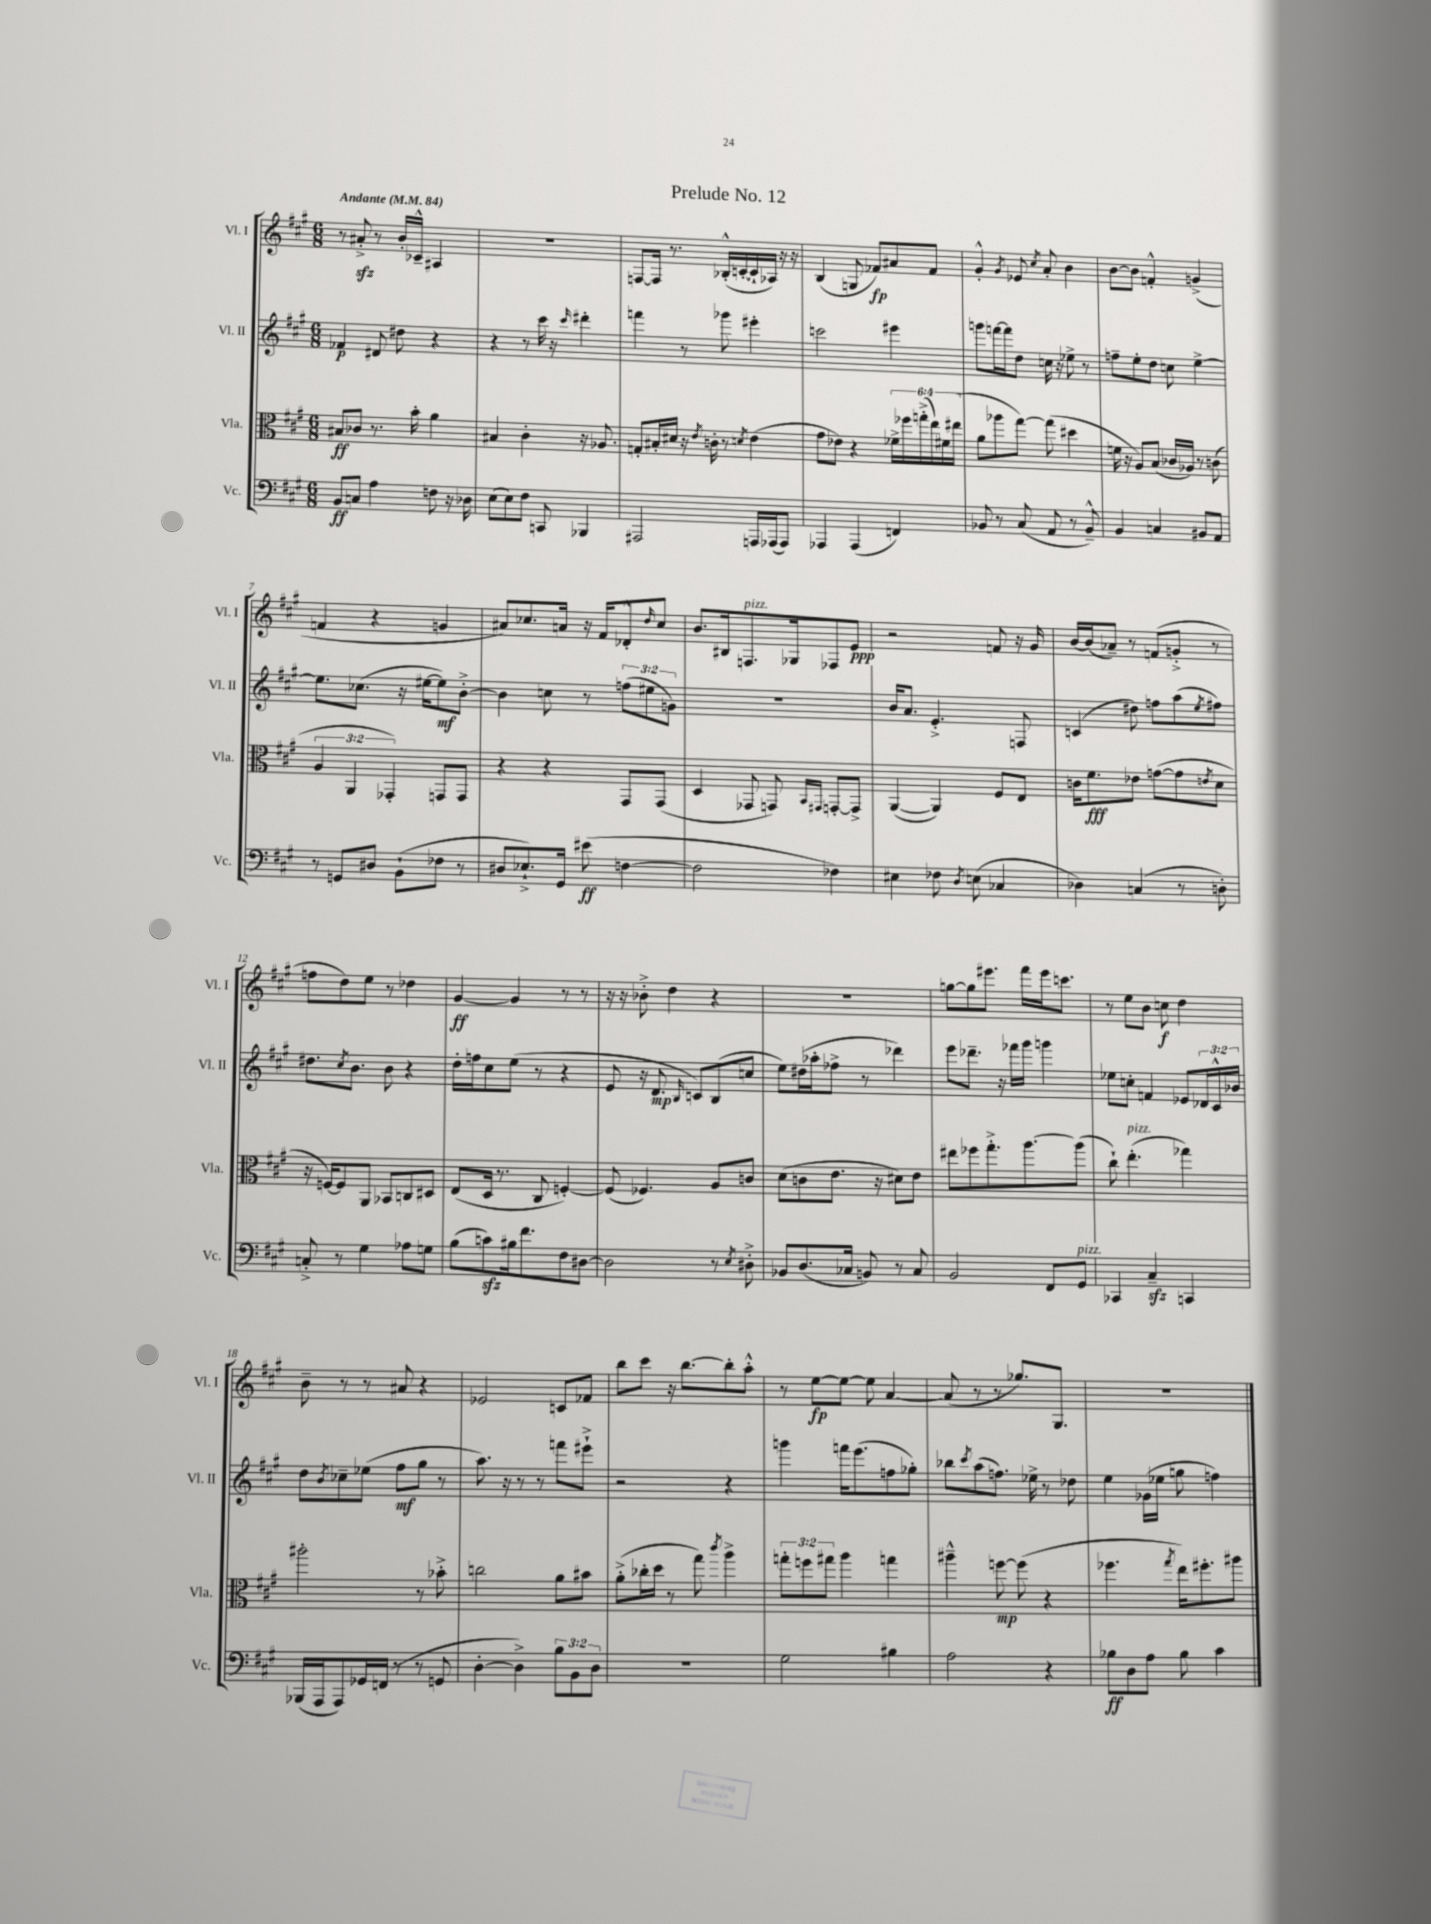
\header { title = "Prelude No. 12" }
<<
\new StaffGroup <<
\new Staff = "s0" \with { instrumentName = "Vl. I" shortInstrumentName = "Vl. I" } {
    \clef treble \key a \major \numericTimeSignature \time 6/8 \tempo "Andante" 4 = 84
    r8 ais'8-.->\sfz r8 b'16-. ces'16---^ ais4 |
    R2. |
    f8~ f16 r8. bes16-.-^( c'16~-. c'16-! aes16) r16 r16 |
    b4( g8 fes'8\fp) ais'8 fes'8 |
    gis'4-.-^ \acciaccatura { gis'8 } ees'8 \acciaccatura { cis''8 } a'8-. b'4 |
    b'8~ b'8 f'4-.-^ g'4->( |
    f'4 r4 g'4 |
    ais'8) ces''8. a'16 r16 fis'16 des'8-.-^ \grace { d''16 } ces''8 |
    b'8. bis16 f8.^\markup { \italic "pizz." } ges16 fes8 e'8\ppp |
    r2 f'8 r16 gis'16 |
    b'16~ b'16( aes'8--) r8 f'8( g'8-.-> r8 |
    f''8 d''8) e''8 r8 des''4 |
    gis'4~\ff gis'4 r8 r8 |
    r16 r16 bes'8-.-> d''4 r4 |
    R2. |
    g''8~ g''8 eis'''8. fis'''16 eis'''16 c'''8. |
    r8 e''8 b'8 c''8\f d''4 |
    b'8-- r8 r8 ais'8 r4 |
    ees'2 c'8 fes'8 |
    b''8 cis'''8 r16 b''8.~ b''8-. a''8-.-^ |
    r8 e''8~\fp e''8~ e''8 a'4~ |
    a'8( r8 r8 ges''8.) gis8. |
    R2. \bar "|." |
}
\new Staff = "s1" \with { instrumentName = "Vl. II" shortInstrumentName = "Vl. II" } {
    \clef treble \key a \major \numericTimeSignature \time 6/8 \override Staff.TupletNumber.text = #tuplet-number::calc-fraction-text
    fes'4\p dis'8 dis''8 r4 |
    r4 r8 cis'''16 r16 \grace { cis'''16 } dis'''4-. |
    f'''4 r8 ges'''8 eis'''4-. |
    c'''2 eis'''4 |
    g'''8 f'''16~ f'''16 d''8 c''16 r16 ees''8-> r8 |
    f''8-- e''8-. d''8 c''8 e''4~-> |
    e''8. ces''8.( r16 eis''16~ eis''8\mf) b'8~-.-> |
    b'4 c''8 r8 \tuplet 3/2 { f''8( eis''8 g'8) } |
    R2. |
    b'16 a'8. e'4.-.-> f8 |
    c'4( dis''8) f''8 a''8( \acciaccatura { e''8 } fis''8) |
    dis''8. \acciaccatura { cis''8 } b'8. b'8 r4 |
    d''16-. f''16 cis''8 e''8( r8 r4 |
    e'8 r16 d'8.\mp \grace { b16 } c'8) b8( c''8 |
    e''8) dis''16( aes''16-. fes''8-> r8 des'''4) |
    e'''8 des'''8.-- r16 fes'''16 gis'''16 g'''4 |
    ees''8 c''8-. f'4 ees'8 \tuplet 3/2 { des'16 cis'16-^ bes'16 } |
    d''8 \acciaccatura { b'8 } ces''8-- ees''8( fis''8\mf gis''8 r8 |
    a''8.) r16 r8 r8 f'''8 eis'''8-!-> |
    r2 r4 |
    g'''4 f'''16 e'''8.( f''8 ges''8-.) |
    bes''8 \acciaccatura { cis'''8 } a''8( f''8.) ees''16-> r8 des''8 |
    e''4 ges'16( ees''16 g''8 f''4) \bar "|." |
}
\new Staff = "s2" \with { instrumentName = "Vla." shortInstrumentName = "Vla." } {
    \clef alto \key a \major \numericTimeSignature \time 6/8 \override Staff.TupletNumber.text = #tuplet-number::calc-fraction-text
    bis8\ff ces'8 r8. b'16-. a'4 |
    bis4 cis'4-. r16 aes8. |
    g8-. bis16-. dis'16 r16 \acciaccatura { e'8 } c'16-. r8 \acciaccatura { d'8 } e'4( |
    gis'8 ees'8) r4 \tuplet 6/4 { fes'16-> fes''16 g''16-.->( e''16) fis'16 eis''16( } |
    a'8 aes''8 gis''8~) gis''8( dis''4 |
    f'16 r16 a8) b8( ces'16 aes16) r8 c'8( |
    \tuplet 3/2 { a4 a,4 ges,4-.) } g,8 g,8 |
    r4 r4 gis,8 gis,8( |
    d4 ges,8 g,8) \grace { b,16 gis,16 } g,8~-. g,8-> |
    a,4~( a,4) fis8 e8 |
    c'16 fis'8.\fff ees'8 g'8~( g'8 \acciaccatura { e'8 } d'8 |
    r16 f16~) f8 a,8 bes,8 c8 dis8 |
    e8( d16 r8. cis8 f4~-.) |
    f8( fes4.) a8 c'8 |
    d'8( c'8 e'8. r16 dis'8) e'8 |
    eis''8 fes''8 gis''8.-.-> a''8.~ a''8( |
    cis''8-!) e''4.-.^\markup { \italic "pizz." }( ges''4) |
    ais''2-. r8 bes'8-.-> |
    c''2 a'8 bis'8 |
    a'8-.->( ces''16-. d''16 r8 gis''8) \acciaccatura { cis'''8 } a''4-> |
    \tuplet 3/2 { g''8-. f''8 gis''8 } a''4 g''4 |
    ais''4---^ f''8~\mp f''8( r4 |
    fes''4. \acciaccatura { gis''8 } e''16) fis''8.-. ais''8 \bar "|." |
}
\new Staff = "s3" \with { instrumentName = "Vc." shortInstrumentName = "Vc." } {
    \clef bass \key a \major \numericTimeSignature \time 6/8 \override Staff.TupletNumber.text = #tuplet-number::calc-fraction-text
    b,8\ff c8 a4 f8 r16 des16 |
    e8( e8) fis8 c,8 bes,,4 |
    ais,,2 a,,16 aes,,16( aes,,8) |
    aes,,4 aes,,4( f,4) |
    bes,8 r8 cis8( a,8 r8 bes,8---^) |
    b,4 c4 bis,8 a,8 |
    r8 g,8 dis8 b,8-!( fes8 r8 |
    dis8 ees8.-!->) gis,16 eis'8\ff( f4~ |
    f2 fes4) |
    eis4 fes8 \acciaccatura { d8 } e8( ces4 |
    des4) c4( r8 d8-.) |
    c8-.-> r8 gis4 aes8 g8 |
    b8( c'8\sfz) bis16 fis'8. fis8 dis8~ |
    dis2 r8 \acciaccatura { e8 } dis8-.-> |
    bes,8 d8.( ces16 b,8) r8 ces8 |
    b,2 fis,8 gis,8^\markup { \italic "pizz." } |
    ces,4 cis4--\sfz c,4 |
    bes,,16( a,,16 a,,8) ges,16 f,16( r8 r8 g,8 |
    d4~-. d4->) \tuplet 3/2 { b8 b,8 d8 } |
    R2. |
    gis2 bis4 |
    a2 r4 |
    bes8\ff d8 a8 bes8 cis'4 \bar "|." |
}
>>
>>
